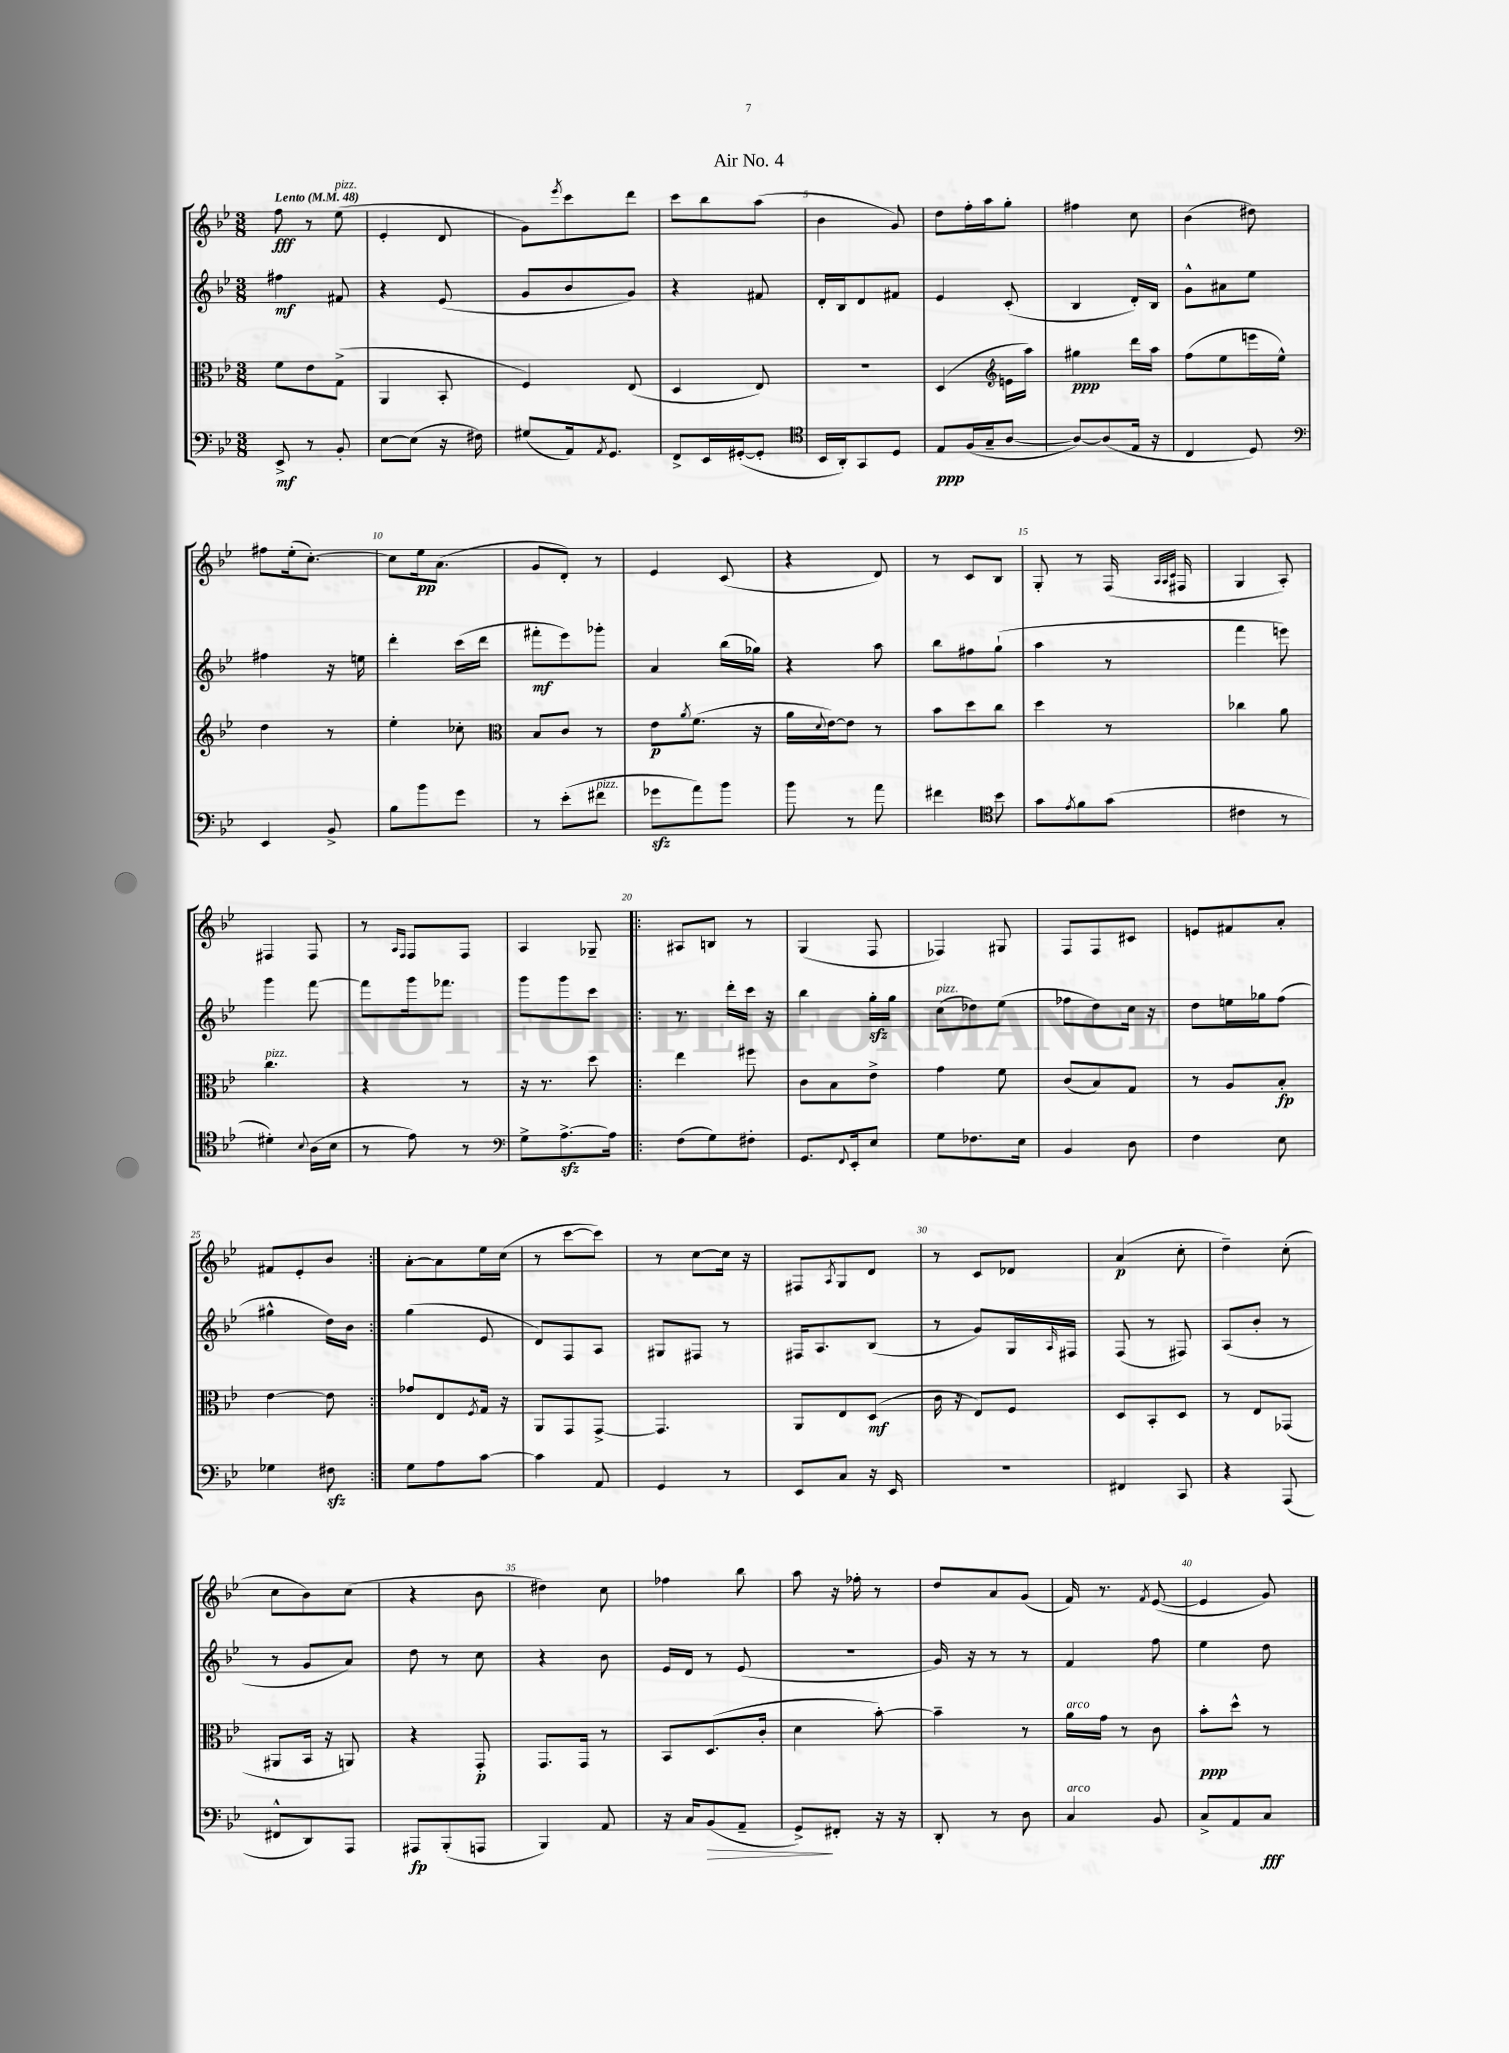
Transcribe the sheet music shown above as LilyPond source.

\header { title = "Air No. 4" }
<<
\new StaffGroup <<
\new Staff = "s0" {
    \clef treble \key bes \major \numericTimeSignature \time 3/8 \tempo "Lento" 4 = 48
    f''8\fff r8 ees''8^\markup { \italic "pizz." }( |
    ees'4-. d'8 |
    g'8) \acciaccatura { ees'''8 } c'''8 d'''8 |
    c'''8 bes''8 a''8( |
    bes'4 g'8) |
    d''8 f''16-. a''16 g''8-. |
    fis''4 c''8 |
    bes'4( dis''8) |
    fis''8 ees''16-.( c''8.~-.) |
    c''8 ees''16\pp a'8.( |
    g'8 d'8-.) r8 |
    ees'4 c'8( |
    r4 d'8) |
    r8 c'8 bes8 |
    g8-. r8 f16( \grace { a32 a32 c'32 } fis16 |
    g4 a8-.) |
    fis4 fis8 |
    r8 \grace { a16 f16 } f8 f8 |
    a4 ges8-- |
    \repeat volta 2 { ais8 b8 r8 |
    g4( f8 |
    fes4) gis8 |
    f8 f8 cis'8 |
    e'8 fis'8 a'8-. |
    fis'8 ees'8-. bes'8 | }
    a'8~-. a'8 ees''16 c''16( |
    r8 c'''8~ c'''8) |
    r8 c''8~ c''16 r16 |
    fis8 \acciaccatura { a8 } g8 d'8 |
    r8 c'8 des'8 |
    a'4\p( c''8-. |
    d''4--) c''8-.( |
    c''8 bes'8) c''8( |
    r4 bes'8 |
    dis''4) c''8 |
    fes''4 bes''8 |
    a''8 r16 fes''16-. r8 |
    d''8 a'8 g'8( |
    f'16) r8. \acciaccatura { f'8 } ees'8~( |
    ees'4 g'8) \bar "|." |
}
\new Staff = "s1" {
    \clef treble \key bes \major \numericTimeSignature \time 3/8
    fis''4\mf fis'8 |
    r4 ees'8( |
    g'8 bes'8 g'8) |
    r4 fis'8 |
    d'16-. bes16 d'8 fis'8 |
    ees'4 c'8-.( |
    bes4 d'16-.) bes16 |
    g'8-^ ais'8 ees''8 |
    fis''4 r16 e''16 |
    d'''4-. c'''16( d'''16 |
    fis'''8-.\mf ees'''8) ges'''8-. |
    a'4 bes''16( ges''16) |
    r4 a''8 |
    bes''8 fis''8 g''8-!( |
    a''4 r8 |
    f'''4 e'''8) |
    g'''4 f'''8~ |
    f'''8 g'''16 fes'''8. |
    g'''8 g'''8 c'''8 |
    \repeat volta 2 { r8. d'''16-. c'''16 r16 |
    bes''4 g''16-.\sfz g''16 |
    c''8^\markup { \italic "pizz." }( des''8) ees''8( |
    fes''8 d''8) c''16 r16 |
    d''8 e''16 ges''16 f''8( |
    gis''4-^ d''16) bes'16 | }
    g''4( ees'8 |
    d'8) f8 a8 |
    gis8 fis8 r8 |
    fis16 a8. bes8( |
    r8 g'8) g16 \grace { a16 } fis16 |
    f8( r8 fis8) |
    a8( bes'8-. r8 |
    r8 g'8 a'8) |
    d''8 r8 c''8 |
    r4 bes'8 |
    ees'16 d'16 r8 ees'8( |
    R4. |
    g'16) r16 r8 r8 |
    f'4 f''8 |
    ees''4 d''8 \bar "|." |
}
\new Staff = "s2" {
    \clef alto \key bes \major \numericTimeSignature \time 3/8
    f'8 ees'8 g8->( |
    a,4 bes,8-. |
    f4) ees8( |
    d4 ees8) |
    R4. |
    d4( \clef treble e'16 a''16) |
    gis''4\ppp d'''16 a''16 |
    f''8( ees''8 e'''16 ees''16-^) |
    d''4 r8 |
    ees''4-. ces''8-. |
    \clef alto bes8 c'8 r8 |
    ees'8\p \acciaccatura { a'8 } f'8.( r16 |
    a'16 \appoggiatura { d'8 } ees'16~) ees'8 r8 |
    bes'8 d''8 c''8 |
    d''4 r8 |
    ces''4 a'8 |
    c''4.^\markup { \italic "pizz." } |
    r4 r8 |
    r16 r8. d''8 |
    \repeat volta 2 { ees''4 fis''8 |
    c'8 bes8 ees'8-> |
    g'4 f'8 |
    c'8( bes8) g8 |
    r8 a8 bes8-.\fp |
    ees'4~ ees'8 | }
    ges'8 ees8 \acciaccatura { f8 } g16 r16 |
    a,8 g,8 g,8~-> |
    g,4. |
    a,8 ees8 d8\mf( |
    c'16 r16 ees8) f8 |
    d8 bes,8-. d8 |
    r8 ees8 ges,8( |
    ais,8 bes,16 r16 a,8) |
    r4 g,8-.\p |
    g,8. g,16 r8 |
    bes,8 d8.( c'16-. |
    d'4 bes'8~-.) |
    bes'4-- r8 |
    a'16^\markup { \italic "arco" } g'16 r8 c'8 |
    bes'8-.\ppp d''8-^ r8 \bar "|." |
}
\new Staff = "s3" {
    \clef bass \key bes \major \numericTimeSignature \time 3/8
    ees,8->\mf r8 bes,8-. |
    ees8~ ees8( r16 fis16) |
    gis8( a,16) \acciaccatura { a,8 } g,8. |
    f,8-> ees,16 gis,16~-.( gis,8-. |
    \clef tenor bes,16 a,16-.) g,8 d8 |
    ees8\ppp f16( g16-- a8~ |
    a8~) a8( ees16 r16 |
    c4 d8) |
    \clef bass ees,4 bes,8-> |
    bes8 bes'8 g'8 |
    r8 ees'8-.( fis'8^\markup { \italic "pizz." } |
    ges'8\sfz a'8) bes'8 |
    bes'8 r8 a'8 |
    fis'4 \clef tenor bes'8 |
    g'8 \acciaccatura { ees'8 } f'8 g'8( |
    cis'4 r8 |
    dis'4-.) \appoggiatura { bes8 } a16( bes16 |
    r8 ees'8) r8 |
    \clef bass g8-> a8.~->\sfz a16 |
    \repeat volta 2 { f8( g8) fis8-. |
    g,8. \appoggiatura { f,8 } ees,16-. ees8 |
    g8 fes8. ees16 |
    bes,4 d8 |
    f4 ees8 |
    ges4 fis8\sfz | }
    g8 a8 c'8~ |
    c'4 a,8 |
    g,4 r8 |
    ees,8 c8 r16 ees,16 |
    R4. |
    fis,4 c,8 |
    r4 a,,8( |
    fis,8-^ d,8) a,,8 |
    ais,,8\fp bes,,8-.( a,,8 |
    bes,,4) a,8 |
    r16 c16 bes,8\>( a,8-- |
    g,8->\!) fis,8-. r16 r16 |
    d,8-. r8 d8 |
    c4^\markup { \italic "arco" } bes,8 |
    c8-> a,8 c8\fff \bar "|." |
}
>>
>>
\layout { \context { \Score \override BarNumber.break-visibility = ##(#f #t #t) barNumberVisibility = #(every-nth-bar-number-visible 5) } }
